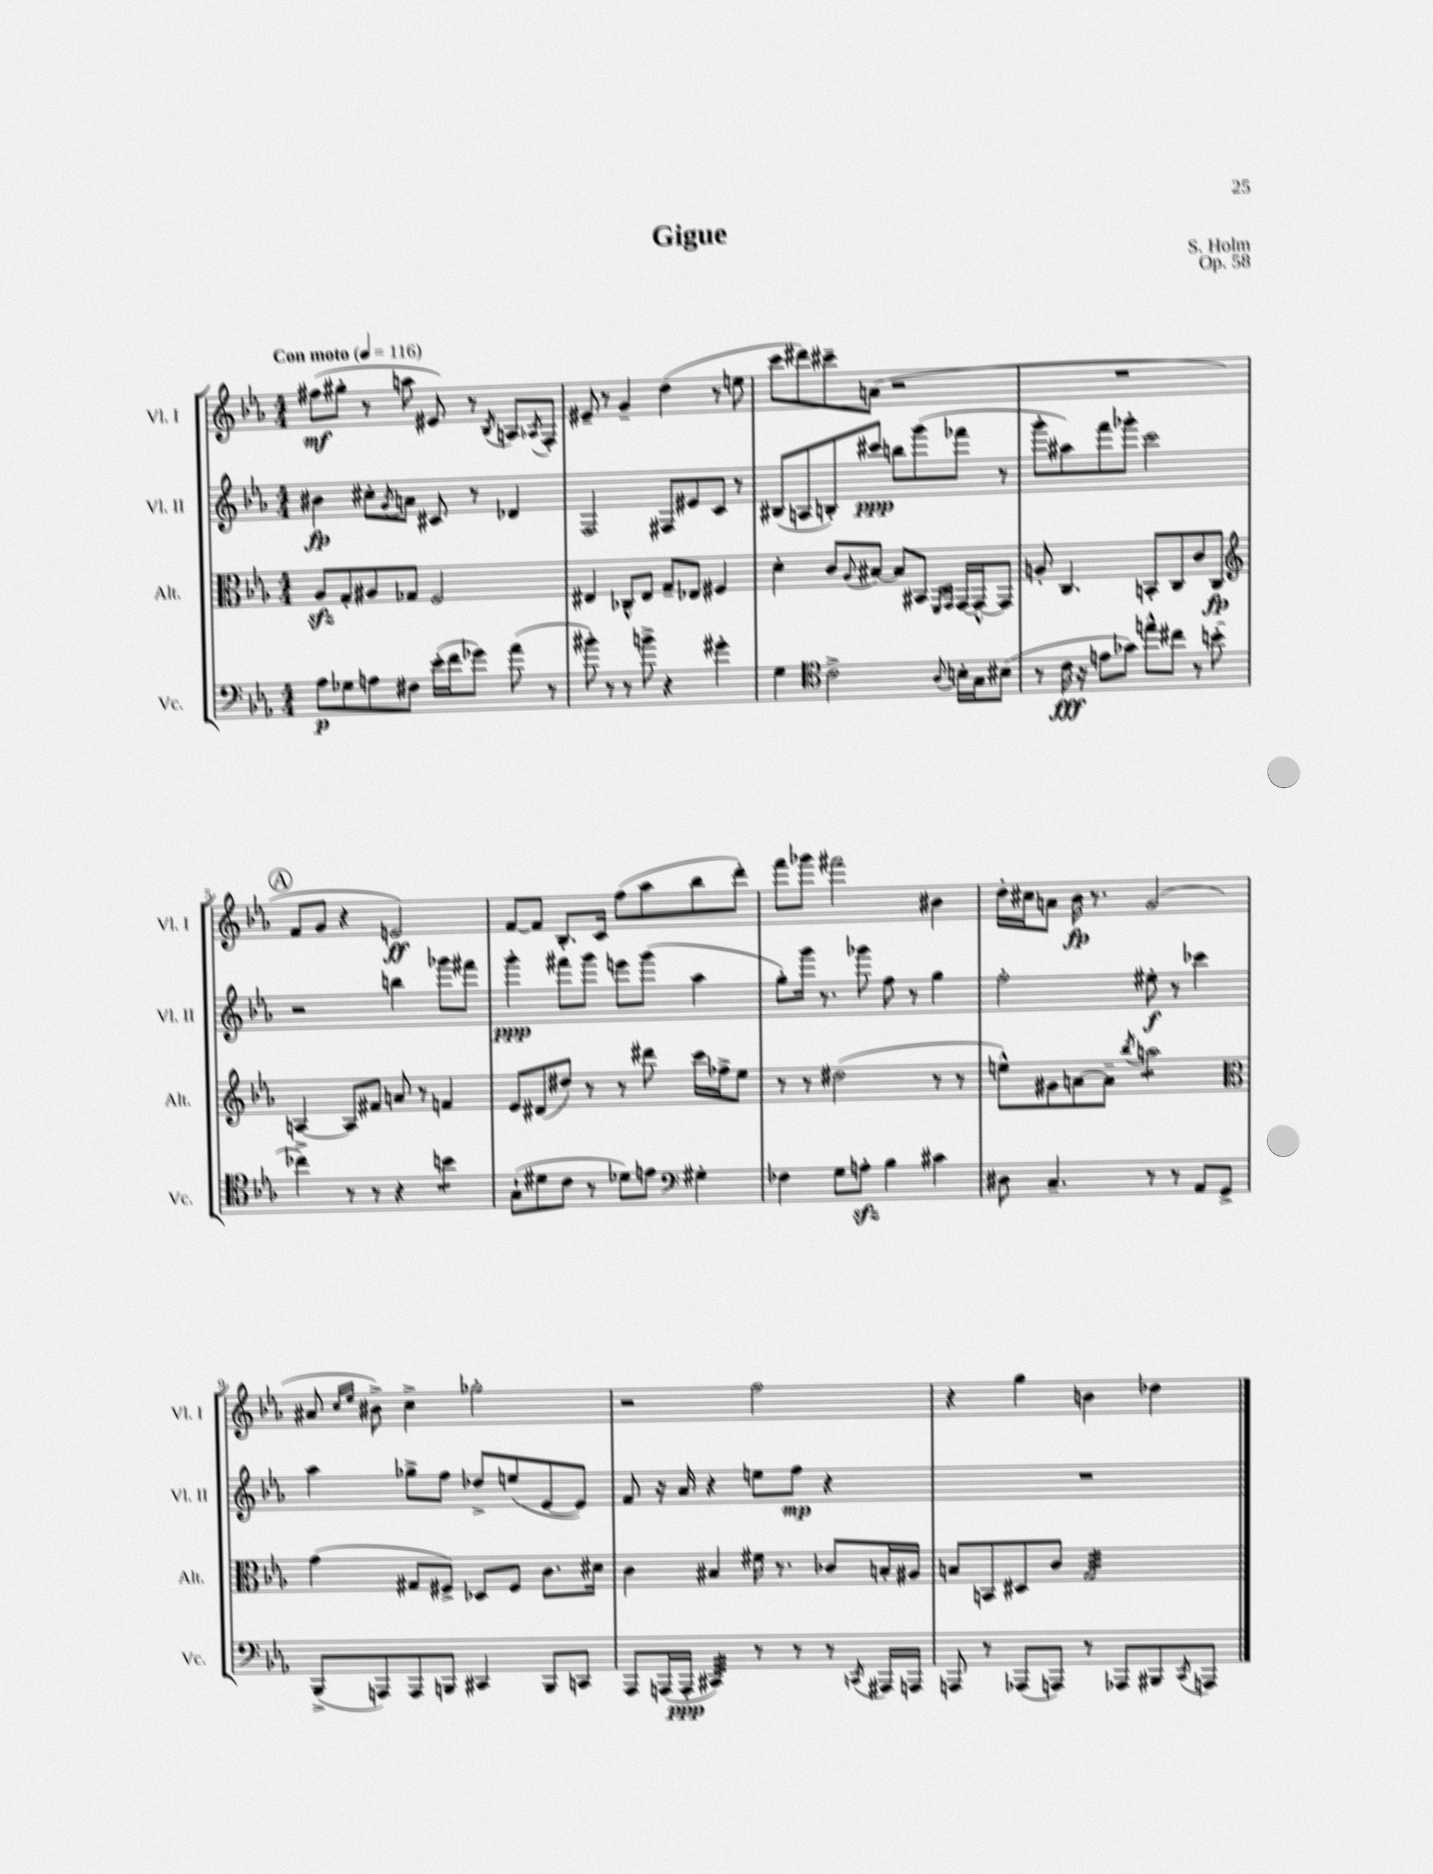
\header { title = "Gigue" composer = "S. Holm" opus = "Op. 58" }
<<
\new StaffGroup <<
\new Staff = "s0" \with { instrumentName = "Vl. I" shortInstrumentName = "Vl. I" } {
    \clef treble \key ees \major \numericTimeSignature \time 4/4 \tempo "Con moto" 4 = 116
    fis''8\mf( gis''8-. r8 a''8 eis'8) r8 \acciaccatura { bes8 } a8 \acciaccatura { aes8 } f8-. |
    eis'8-- r8 g'4-- d''4( r8 e''8 |
    c'''8 dis'''8) cis'''8-- a'8( r2 |
    R1 |
    \mark \markup { \circle "A" } f'8 g'8 r4 e'2\ff) |
    f'8~ f'8 bes8.-. c'16 f''8( aes''8 bes''8 d'''8-.) |
    f'''8 ges'''8 fis'''2 bis'4 |
    d''16-. cis''16 a'8 bes'16\fp r8. g'2( |
    ais'8 \grace { c''16 ees''16 } bis'8->) c''4-> ges''2-. |
    r2 f''2 |
    r4 g''4 b'4 des''4 \bar "|." |
}
\new Staff = "s1" \with { instrumentName = "Vl. II" shortInstrumentName = "Vl. II" } {
    \clef treble \key ees \major \numericTimeSignature \time 4/4
    bis'4\fp cis''8-. \acciaccatura { g'8 } a'8 cis'8 r8 des'4 |
    f2 fis8 eis'8 c'8 r8 |
    bis8( a8 b8-.) cis'''8\ppp b''8 g'''8( fes'''8 r8 |
    g'''8-. ais''8) f'''8 ges'''8-. c'''2 |
    \mark \markup { \circle "A" } r2 b''4 ges'''8 fis'''8 |
    g'''4-.\ppp fis'''8 g'''8 e'''8 g'''8( aes''4 |
    g''8-.) g'''16 r8. ges'''8 f''8 r8 g''4 |
    f''2-. eis''8-.\f r8 ces'''4 |
    aes''4 ges''8-> f''8 des''8-> e''8( ees'8~ ees'8) |
    f'8 r16 aes'16 r4 e''8 f''8\mp r4 |
    R1 \bar "|." |
}
\new Staff = "s2" \with { instrumentName = "Alt." shortInstrumentName = "Alt." } {
    \clef alto \key ees \major \numericTimeSignature \time 4/4
    aes8\sfz g8-. ais8 ges8 f2 |
    eis4 ces8-^ eis8 g8-- ees8 fis4 |
    d'4-. c'8 \appoggiatura { aes8 } bis8~ bis8 bis,8 \grace { f,16 g,16 } g,16~ g,16~-^ g,8 |
    a8-. c4. b,8-. c8 c'8 c8\fp |
    \mark \markup { \circle "A" } \clef treble a4~ a8 fis'8 a'8 r8 f'4 |
    ees'8 dis'8( dis''8) r8 r8 dis'''8 c'''16 fes''16-> ees''8 |
    r8 r8 dis''2( r8 r8 |
    e''8-^) gis'8 a'8~ a'8-- \acciaccatura { bes''8 } a''2:8 |
    \clef alto g'4( gis8 fis8->) des8 fis8 c'8. dis'16 |
    c'4 bis4 fis'16 r8. ces'8 b16-. ais16 |
    b8 b,8 dis8 c'8 g2:32 \bar "|." |
}
\new Staff = "s3" \with { instrumentName = "Vc." shortInstrumentName = "Vc." } {
    \clef bass \key ees \major \numericTimeSignature \time 4/4
    aes8\p ges8 a8 fis8 ees'16-.( f'16 ges'8) aes'8( r8 |
    bis'8-.) r8 r8 b'8-> r4 gis'4-. |
    g4 \clef tenor c'2-> \appoggiatura { aes8 } b16-. g16 bis8( |
    r8 c'16\fff r16 e'8 ges'8) e''8-^ cis''8 r8 b'8-.( |
    \mark \markup { \circle "A" } ces''4->) r8 r8 r4 b'4:8 |
    g8-!( dis'8 c'8 r8 des'8) e'8 \clef bass gis4-. |
    fes4 g8 a8-.\sfz bes4 cis'4 |
    dis8 c4.-- r8 r8 aes,8 g,8-> |
    bes,,8->( a,,8) a,,8 b,,8 cis,4 b,,8 c,8 |
    aes,,8 a,,16( a,,16-.\ppp cis,4:32) r8 r8 r8 \acciaccatura { c,8 } ais,,16 a,,16 |
    a,,8 r8 aes,,8( a,,8) r8 aes,,8 bis,,8 \acciaccatura { c,8 } a,,8 \bar "|." |
}
>>
>>
